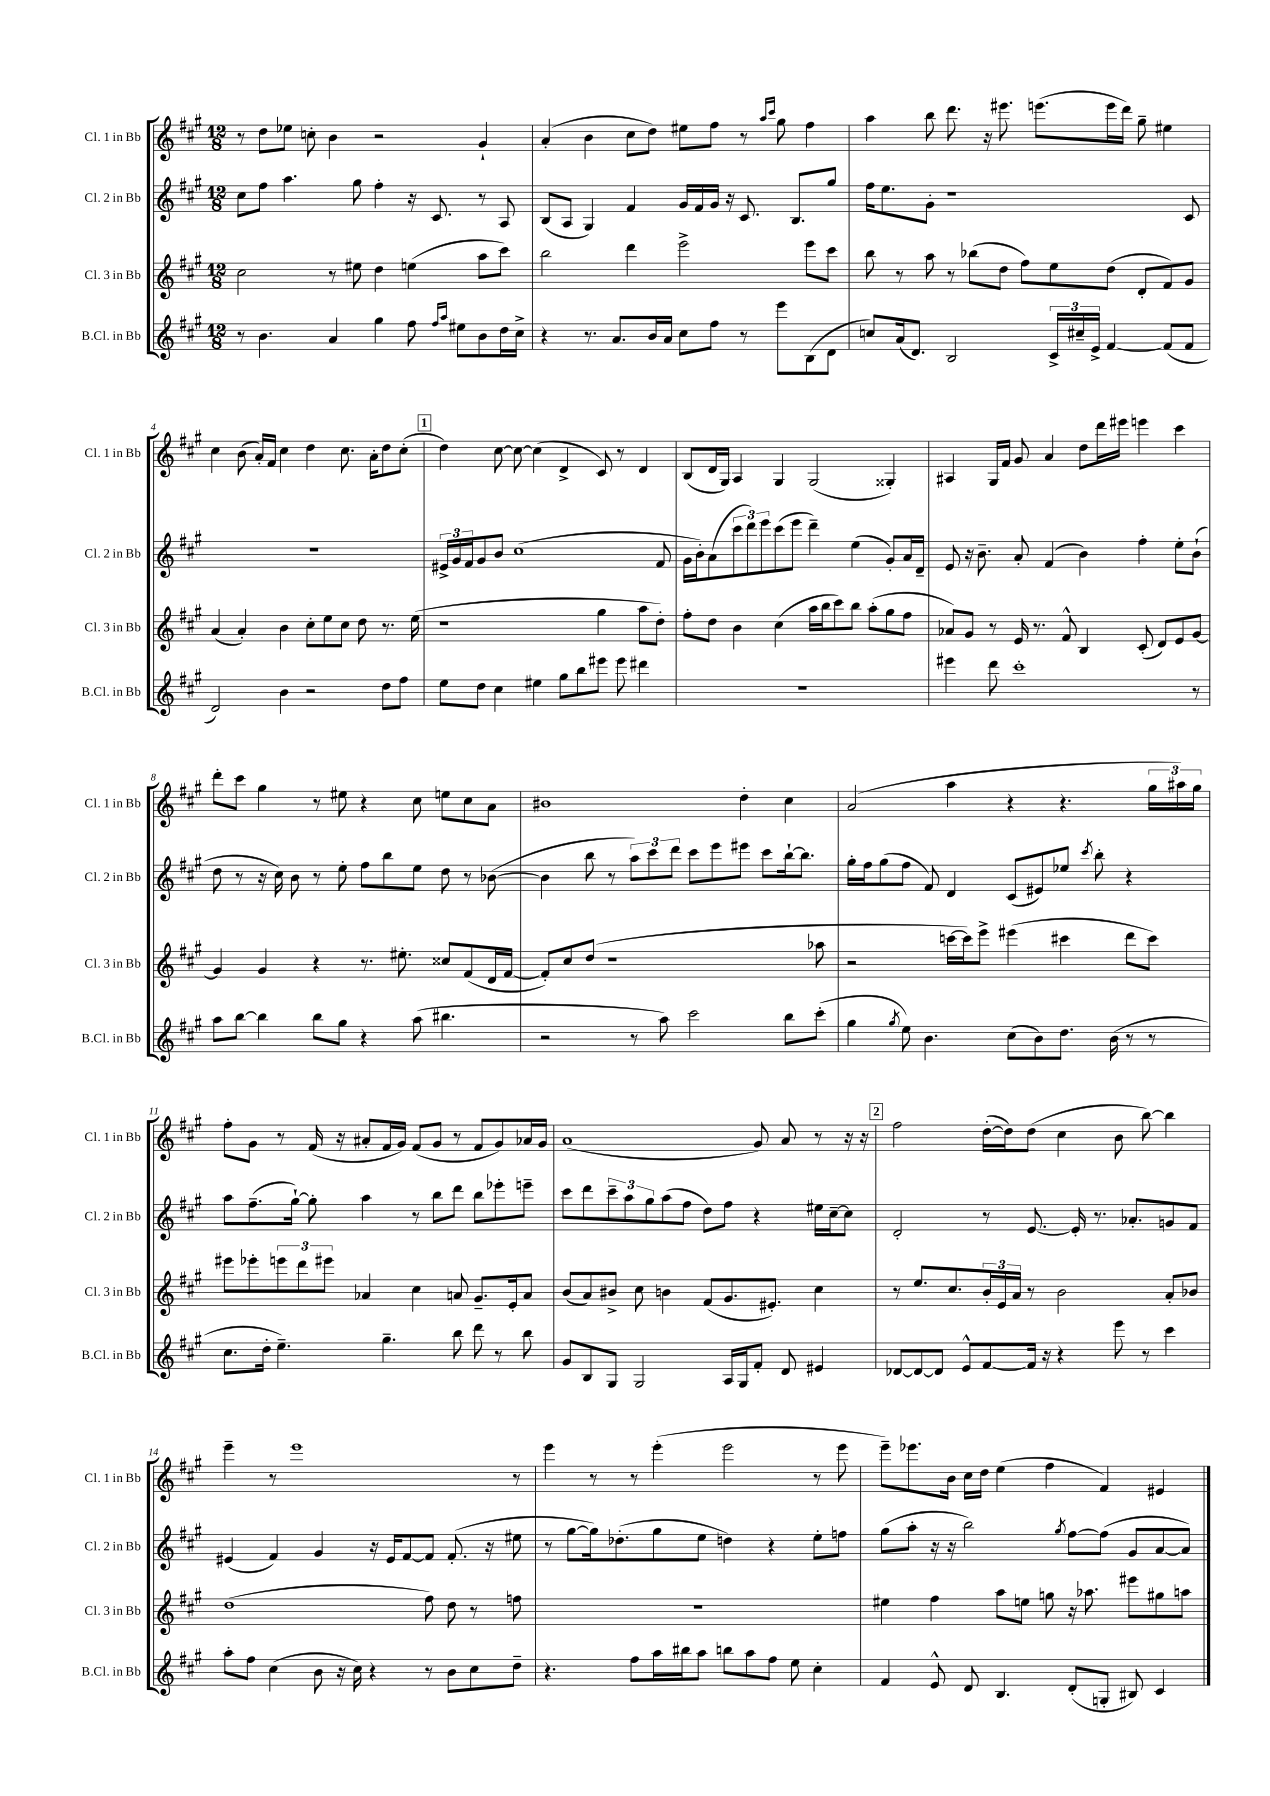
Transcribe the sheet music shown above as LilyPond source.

<<
\new StaffGroup <<
\new Staff = "s0" \with { instrumentName = "Cl. 1 in Bb" shortInstrumentName = "Cl. 1 in Bb" } {
    \clef treble \key a \major \numericTimeSignature \time 12/8
    r8 d''8 ees''8 c''8-. b'4 r2 gis'4-! |
    a'4-.( b'4 cis''8 d''8) eis''8 fis''8 r8 \grace { a''16 cis'''16 } gis''8 fis''4 |
    a''4 b''8 d'''8. r16 eis'''8. e'''8.( e'''16 d'''16) gis''8-- eis''4 |
    cis''4 b'8( a'16-.) fis'16 cis''4 d''4 cis''8. a'16-. d''8 cis''8-.( |
    \mark \markup { \box "1" } d''4) cis''8~ cis''8~ cis''4( d'4-> cis'8) r8 d'4 |
    b8( d'16 gis16) a4 gis4 gis2( gisis4-.) |
    ais4 gis16 fis'16 gis'8 a'4 d''8 d'''16 eis'''16 e'''4 cis'''4 |
    d'''8-. cis'''8 gis''4 r8 eis''8 r4 cis''8 e''8 cis''8 a'8 |
    bis'1 d''4-. cis''4 |
    a'2( a''4 r4 r4. \tuplet 3/2 { gis''16 ais''16) gis''16 } |
    fis''8-. gis'8 r8 fis'16( r16 ais'8-. fis'16 gis'16) fis'8( gis'8 r8 fis'8 gis'8) aes'16 gis'16 |
    a'1( gis'8) a'8 r8 r16 r16 |
    \mark \markup { \box "2" } fis''2 d''16~-.( d''16) d''8( cis''4 b'8 b''8~) b''4 |
    e'''4-- r8 e'''1 r8 |
    e'''4 r8 r8 e'''4-.( e'''2 r8 e'''8 |
    e'''8--) ees'''8. b'16 cis''16 d''16 e''4( fis''4 fis'4) eis'4 \bar "|." |
}
\new Staff = "s1" \with { instrumentName = "Cl. 2 in Bb" shortInstrumentName = "Cl. 2 in Bb" } {
    \clef treble \key a \major \numericTimeSignature \time 12/8
    cis''8 fis''8 a''4. gis''8 fis''4-. r16 cis'8. r8 a8 |
    b8( a8 gis4) fis'4 gis'16 fis'16 gis'16 r16 cis'8. b8. gis''8 |
    fis''16 e''8. gis'8-. r1 cis'8 |
    R1. |
    \mark \markup { \box "1" } \tuplet 3/2 { eis'16-> gis'16 fis'16 } gis'8 b'8 cis''1( fis'8 |
    gis'16 b'16-.) a'8( \tuplet 3/2 { cis'''8 d'''8) e'''8 } cis'''8( e'''8 d'''4--) e''4( gis'8-.) a'16 d'16-- |
    e'8 r16 b'8.-- a'8-. fis'4( b'4) fis''4-. e''8-. b'8-!( |
    d''8 r8 r16 cis''16) b'8 r8 e''8-. fis''8 b''8 e''8 d''8 r8 bes'8~( |
    bes'4 b''8 r8 \tuplet 3/2 { a''8) cis'''8 d'''8 } cis'''8 e'''8 eis'''8 cis'''8 b''16~-! b''8. |
    gis''16-. fis''16 gis''8( fis''8 fis'8) d'4 cis'8( eis'8) ees''8 \acciaccatura { cis'''8 } b''8-. r4 |
    a''8 fis''8.--( gis''16~-!) gis''8-. a''4 r8 b''8 d'''8 b''8 ees'''8-. e'''8-- |
    cis'''8 d'''8 \tuplet 3/2 { cis'''8-- a''8 gis''8 } a''8( fis''8 d''8) fis''8 r4 eis''16 cis''16~-- cis''8 |
    \mark \markup { \box "2" } d'2-. r8 e'8.~ e'16-. r8. aes'8.-. g'8 fis'8 |
    eis'4( fis'4) gis'4 r16 eis'16 fis'8~ fis'8 fis'8.-.( r16 eis''8 |
    r8 gis''8~ gis''16) des''8.-.( gis''8 e''8 d''4) r4 e''8-. f''8 |
    gis''8( a''8-. r16 r16 b''2) \acciaccatura { gis''8 } fis''8~ fis''8( gis'8 a'8~ a'8) \bar "|." |
}
\new Staff = "s2" \with { instrumentName = "Cl. 3 in Bb" shortInstrumentName = "Cl. 3 in Bb" } {
    \clef treble \key a \major \numericTimeSignature \time 12/8
    cis''2 r8 eis''8 d''4 e''4( a''8 cis'''8) |
    b''2 d'''4 e'''2-> e'''8 cis'''8 |
    b''8 r8 a''8 r8 bes''8( d''8 fis''8) e''8 d''8( d'8-. fis'8) gis'8 |
    a'4( a'4-.) b'4 cis''8-. e''8 cis''8 d''8 r8. e''16( |
    \mark \markup { \box "1" } r1 gis''4 a''8 d''8-.) |
    fis''8-. d''8 b'4 cis''4( a''16 b''16 cis'''8) b''8 a''8-.( gis''8 fis''8 |
    aes'8) gis'8 r8 e'16 r8. fis'8-^ b4 cis'8-.( d'8) e'8 gis'8~ |
    gis'4 gis'4 r4 r8. eis''8.-. cisis''8 fis'8( d'16 fis'16~ |
    fis'8-.) cis''8 d''8( r1 aes''8 |
    r2 c'''16~ c'''16) e'''8-> eis'''4( cis'''4 d'''8 cis'''8) |
    eis'''8 ees'''8-. \tuplet 3/2 { e'''8 d'''8 eis'''8 } aes'4 cis''4 a'8 gis'8.-- e'16-. a'8 |
    b'8( a'8) bis'8-> cis''8 b'4 fis'8( gis'8. eis'8.-.) cis''4 |
    \mark \markup { \box "2" } r8 e''8. cis''8. \tuplet 3/2 { b'16-. e'16 a'16 } r8 b'2 a'8-. bes'8 |
    d''1( fis''8) d''8 r8 f''8 |
    R1. |
    eis''4 fis''4 a''8 e''8 g''8 r16 aes''8. eis'''8 gis''8 a''8 \bar "|." |
}
\new Staff = "s3" \with { instrumentName = "B.Cl. in Bb" shortInstrumentName = "B.Cl. in Bb" } {
    \clef treble \key a \major \numericTimeSignature \time 12/8
    r8 b'4. a'4 gis''4 fis''8 \grace { fis''16 a''16 } eis''8 b'8 d''16 cis''16-> |
    r4 r8. a'8. b'16 a'16 cis''8 fis''8 r8 e'''8 b8( d'8 |
    c''8) a'16( d'8.) b2 \tuplet 3/2 { cis'16-> cis''16-- e'16-> } fis'4~ fis'8( fis'8 |
    d'2) b'4 r2 d''8 fis''8 |
    \mark \markup { \box "1" } e''8 d''8 cis''4 eis''4 gis''8 b''8 eis'''8 eis'''8 dis'''4 |
    R1. |
    eis'''4 d'''8 cis'''1-. r8 |
    a''8 b''8~ b''4 b''8 gis''8 r4 a''8( bis''4. |
    r2 r8 a''8) cis'''2 b''8 cis'''8-.( |
    gis''4 \acciaccatura { gis''8 } e''8) b'4. cis''8( b'8) d''8. b'16( r8 r8 |
    cis''8. d''16-. e''4.--) gis''4.-- b''8 d'''8 r8 b''8 |
    gis'8 b8 gis8 gis2 a16 gis16 fis'8-. d'8 eis'4 |
    \mark \markup { \box "2" } des'8~ des'8~ des'8 e'8-^ fis'8~ fis'16 r16 r4 e'''8 r8 cis'''4 |
    a''8-. fis''8 cis''4( b'8 r16 cis''16) r4 r8 b'8 cis''8 d''8-- |
    r4. fis''8 a''16 bis''16 a''8 b''8 a''8 fis''8 e''8 cis''4-. |
    fis'4 e'8-^ d'8 b4. d'8-.( g8-. bis8) cis'4 \bar "|." |
}
>>
>>
